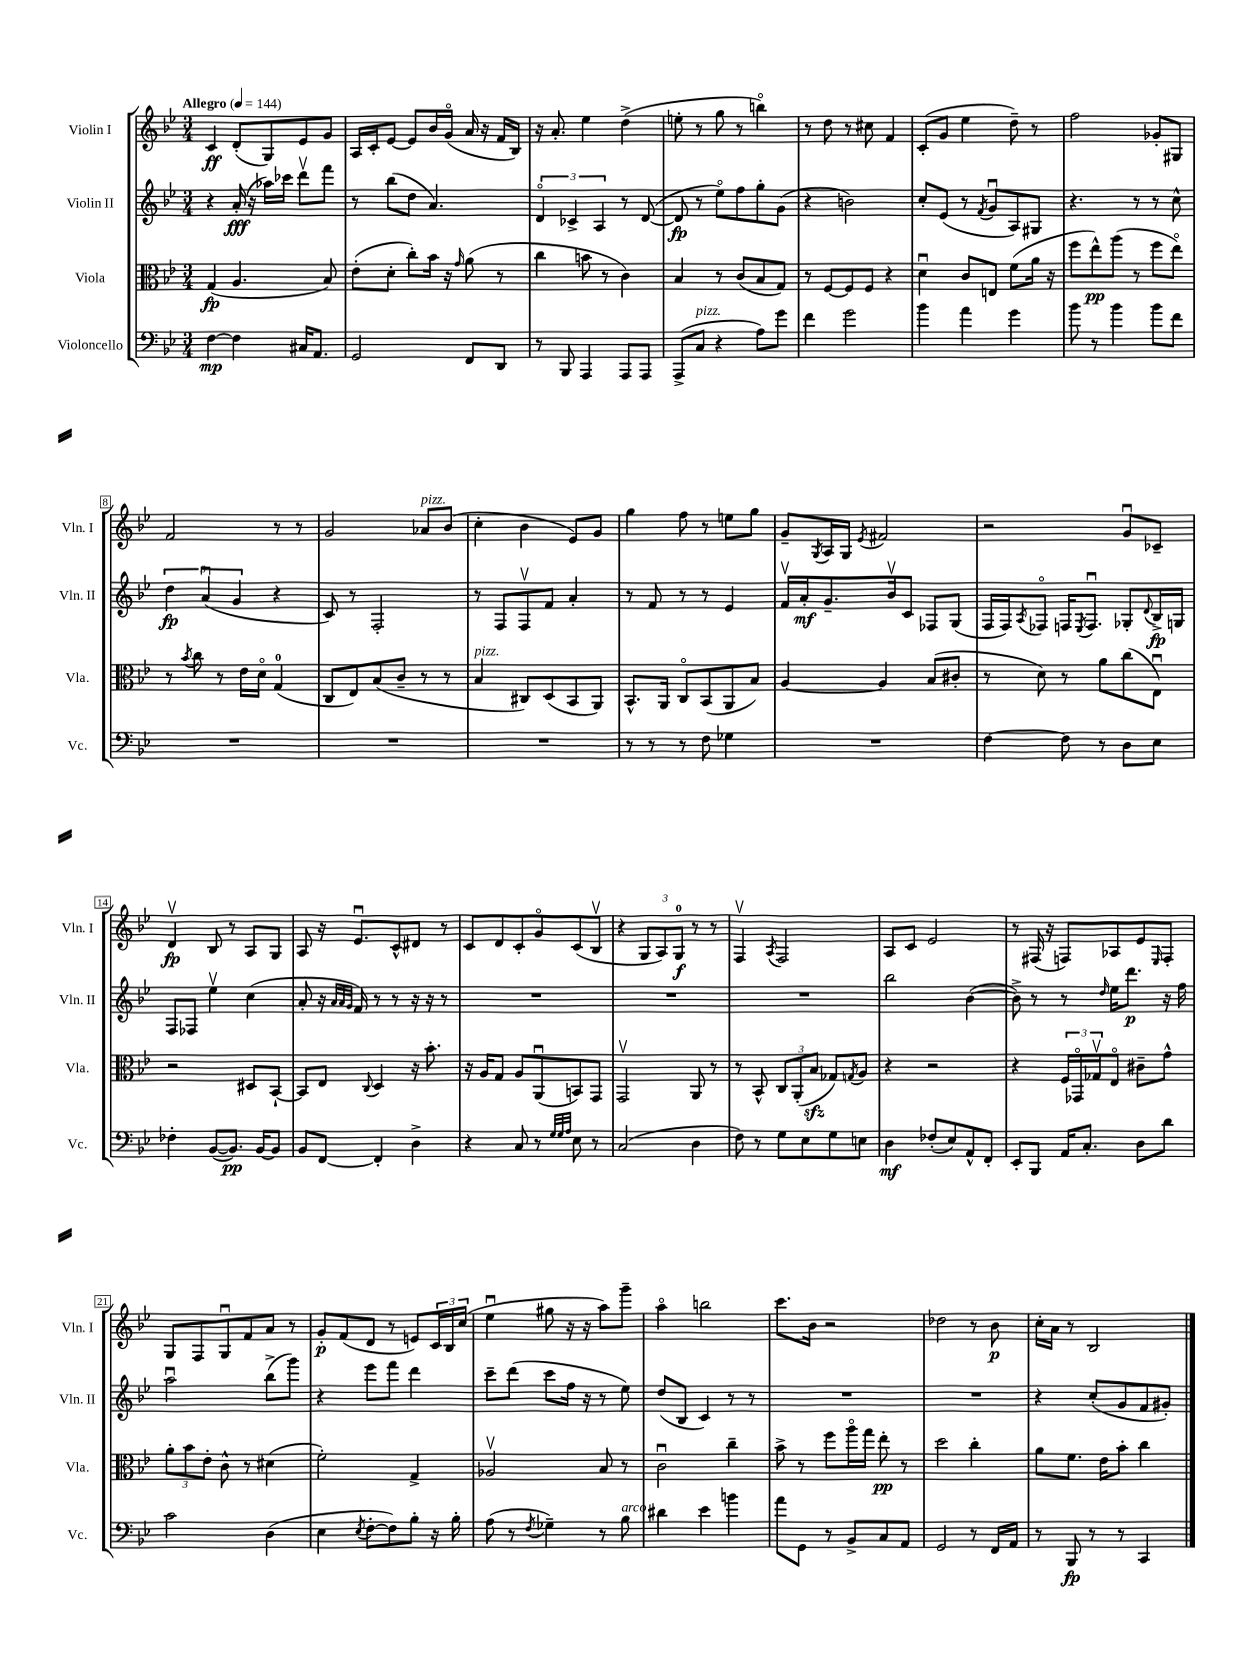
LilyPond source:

<<
\new StaffGroup <<
\new Staff = "s0" \with { instrumentName = "Violin I" shortInstrumentName = "Vln. I" } {
    \clef treble \key bes \major \numericTimeSignature \time 3/4 \tempo "Allegro" 4 = 144
    c'4\ff d'8-.( g8) ees'8 g'8 |
    a16 c'16-. ees'8~ ees'8 bes'16 g'16\flageolet( a'16 r16 f'16 bes16) |
    r16 a'8.-. ees''4 d''4->( |
    e''8-. r8 g''8 r8 b''4\flageolet) |
    r8 d''8 r8 cis''8 f'4 |
    c'8-.( g'8 ees''4 d''8--) r8 |
    f''2 ges'8-. gis8 |
    f'2 r8 r8 |
    g'2 aes'8^\markup { \italic "pizz." } bes'8( |
    c''4-. bes'4 ees'8) g'8 |
    g''4 f''8 r8 e''8 g''8 |
    g'8-- \acciaccatura { g8 } a16 g16 \acciaccatura { ees'8 } fis'2 |
    r2 g'8\downbow ces'8-- |
    d'4\upbow\fp bes8 r8 a8 g8 |
    a8 r16 ees'8.\downbow c'8-^ dis'8 r8 |
    c'8 d'8 c'8-. g'8\flageolet c'8( bes8\upbow |
    r4 \tuplet 3/2 { g8 a8) g8-0\f } r8 r8 |
    f4\upbow \acciaccatura { a8 } f2 |
    a8 c'8 ees'2 |
    r8 fis16( r16 f8) aes8 ees'8 \grace { ees16 } f8-. |
    g8 f8 g8\downbow f'8 a'8 r8 |
    g'8-.\p f'8( d'8 r8 e'8) \tuplet 3/2 { c'16 bes16 c''16( } |
    ees''4\downbow gis''8 r16 r16 a''8) g'''8-- |
    a''4\flageolet b''2 |
    c'''8. bes'16 r2 |
    des''2 r8 bes'8\p |
    c''16-. a'16 r8 bes2 \bar "|." |
}
\new Staff = "s1" \with { instrumentName = "Violin II" shortInstrumentName = "Vln. II" } {
    \clef treble \key bes \major \numericTimeSignature \time 3/4
    r4 a'16-.\fff( r16 aes''16) ces'''16 d'''8\upbow f'''8 |
    r8 bes''8( d''8 a'4.) |
    \tuplet 3/2 { d'4\flageolet ces'4-> a4 } r8 d'8~( |
    d'8\fp r8 ees''8\flageolet) f''8 g''8-. g'8( |
    r4 b'2) |
    c''8-. ees'8( r8 \acciaccatura { f'8 } g'8\downbow a8) gis8 |
    r4. r8 r8 c''8-^ |
    \tuplet 3/2 { d''4\fp a'4\downbow( g'4 } r4 |
    c'8) r8 f2-. |
    r8 f8 f8\upbow f'8 a'4-. |
    r8 f'8 r8 r8 ees'4 |
    f'16\upbow a'16-.\mf g'8.-- bes'16\upbow c'8 fes8 g8( |
    f16 f16) \acciaccatura { a8 } fes8\flageolet f16 \acciaccatura { ees8 } f8.\downbow ges8-. \appoggiatura { d'8 } bes16->\fp g16 |
    f8 fes8 ees''4\upbow c''4( |
    a'8-. r16 \grace { a'32 a'32 g'32 } f'16) r8 r8 r16 r16 r8 |
    R2. |
    R2. |
    R2. |
    bes''2 bes'4~( |
    bes'8->) r8 r8 \grace { d''16 } ees''16 d'''8.\p r16 f''16 |
    a''2\downbow bes''8->( g'''8) |
    r4 ees'''8 f'''8 d'''4 |
    c'''8-- d'''8( c'''8 f''16 r16 r8 ees''8) |
    d''8( bes8 c'4) r8 r8 |
    R2. |
    R2. |
    r4 c''8-.( g'8 f'8 gis'8-.) \bar "|." |
}
\new Staff = "s2" \with { instrumentName = "Viola" shortInstrumentName = "Vla." } {
    \clef alto \key bes \major \numericTimeSignature \time 3/4
    g4\fp( a4. bes8) |
    ees'8-.( d'8-. c''8-.) bes'16 r16 \grace { g'16 } a'8( r8 |
    c''4 b'8 r8 c'4) |
    bes4 r8 c'8( bes8 g8) |
    r8 f8~ f8 f8 r4 |
    d'4\downbow c'8 e8 f'8( a'16 r16 |
    f''8 ees''8-^\pp) a''8( r8 f''8 ees''8\flageolet) |
    r8 \acciaccatura { bes'8 } c''8 r8 ees'16 d'16\flageolet g4-0( |
    c8 ees8) bes8( c'8-- r8 r8 |
    bes4^\markup { \italic "pizz." } cis8) d8( bes,8 a,8) |
    bes,8.-^ a,16 c8\flageolet bes,8( a,8 bes8) |
    a4~ a4 bes8( cis'8-. |
    r8 d'8) r8 a'8 c''8( ees8\downbow) |
    r2 dis8 bes,8~-! |
    bes,8 ees8 \appoggiatura { c8 } d4 r16 bes'8.-. |
    r16 a16 g8 a8 a,8\downbow( b,8) g,8 |
    g,2\upbow a,8 r8 |
    r8 bes,8-^ \tuplet 3/2 { c8 a,8-.( bes8\sfz } ges8) \acciaccatura { g8 } a8 |
    r4 r2 |
    r4 \tuplet 3/2 { f16 ges,16\flageolet ges16\upbow } ees8\flageolet cis'8-- g'8-^ |
    \tuplet 3/2 { a'8-. bes'8 ees'8-. } c'8-^ r8 dis'4( |
    f'2-.) g4-> |
    aes2\upbow bes8 r8 |
    c'2\downbow c''4-- |
    bes'8-> r8 f''8 a''16\flageolet g''16 ees''8-.\pp r8 |
    d''2 c''4-. |
    a'8 f'8. ees'16 bes'8-. c''4 \bar "|." |
}
\new Staff = "s3" \with { instrumentName = "Violoncello" shortInstrumentName = "Vc." } {
    \clef bass \key bes \major \numericTimeSignature \time 3/4
    f4~\mp f4 cis16 a,8. |
    g,2 f,8 d,8 |
    r8 bes,,8 a,,4 a,,8 a,,8 |
    a,,8->( c8^\markup { \italic "pizz." } r4 a8) g'8 |
    f'4 g'2 |
    bes'4 a'4 g'4 |
    bes'8 r8 bes'4 bes'8 f'8 |
    R2. |
    R2. |
    R2. |
    r8 r8 r8 f8 ges4 |
    R2. |
    f4~ f8 r8 d8 ees8 |
    fes4-. bes,8~( bes,8.\pp) bes,16~ bes,8 |
    bes,8 f,8~ f,4-. d4-> |
    r4 c8 r8 \grace { g32 g32 a32 } ees8 r8 |
    c2( d4 |
    f8) r8 g8 ees8 g8 e8 |
    d4\mf fes8-.( ees8) a,8-^ f,8-. |
    ees,8-. bes,,8 a,16 c8.-. d8 d'8 |
    c'2 d4( |
    ees4 \acciaccatura { ees8 } f8~-. f8) bes8-. r16 bes16-. |
    a8( r8 \acciaccatura { f8 } ges4--) r8 bes8^\markup { \italic "arco" } |
    dis'4 ees'4 b'4 |
    a'8 g,8 r8 bes,8-> c8 a,8 |
    g,2 r8 f,16 a,16 |
    r8 bes,,8\fp r8 r8 c,4 \bar "|." |
}
>>
>>
\layout { \context { \Score \override BarNumber.stencil = #(make-stencil-boxer 0.1 0.3 ly:text-interface::print) } }
